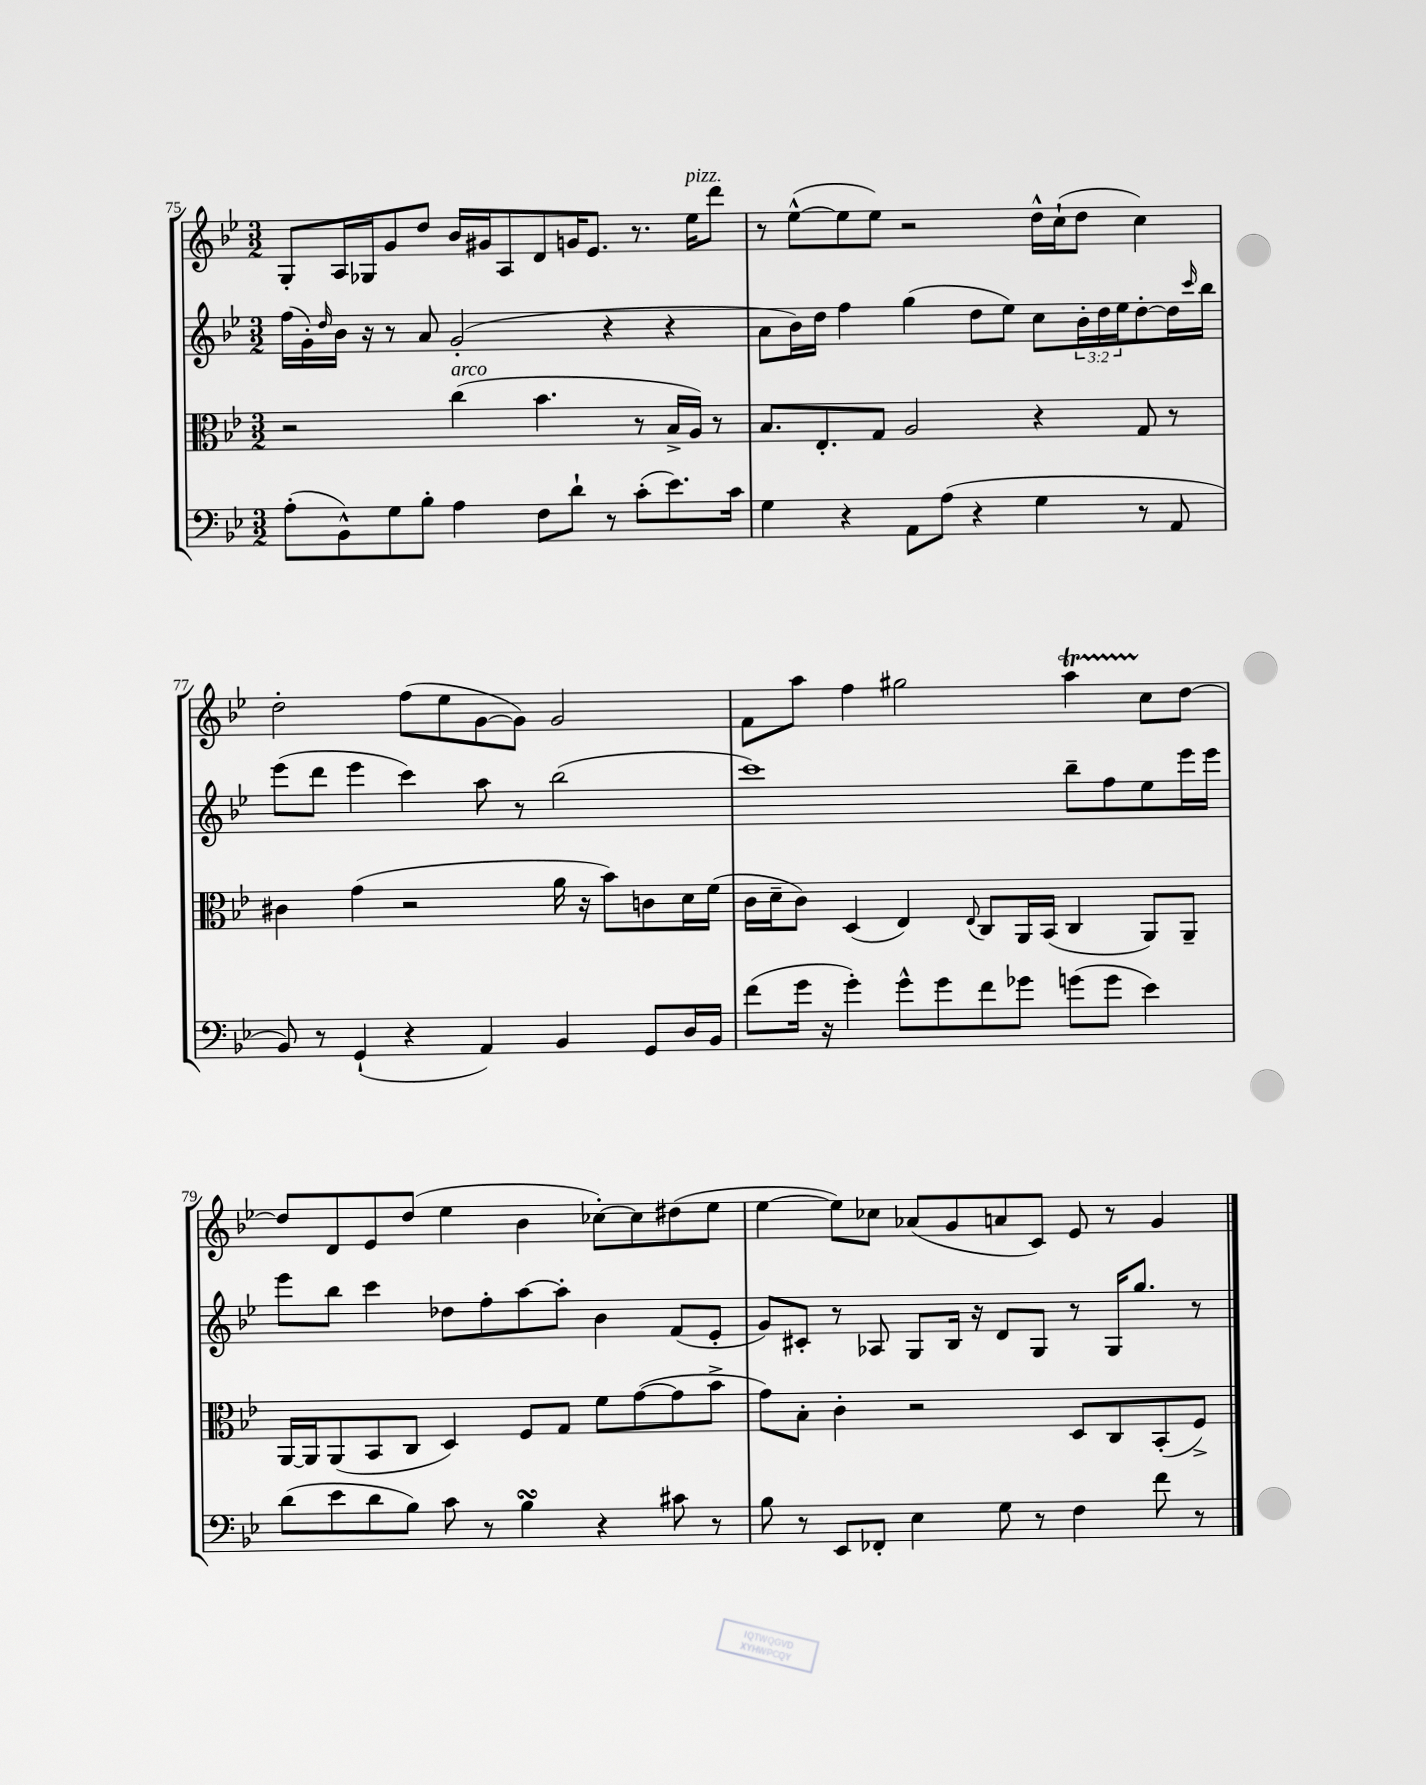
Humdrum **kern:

**kern	**kern	**kern	**kern
*staff4	*staff3	*staff2	*staff1
*clefF4	*clefC3	*clefG2	*clefG2
*k[b-e-]	*k[b-e-]	*k[b-e-]	*k[b-e-]
*M3/2	*M3/2	*M3/2	*M3/2
(8A'	2r	(16ff	8G'
.	.	16g')	.
.	.	16qqdd	.
8BB-^^)	.	16b-	16A
.	.	16r	16G-
8G	.	8r	8g
8B-'	.	8a	8dd
4A	(4cc	(2g'	16b-
.	.	.	16g#
.	.	.	8A
8F	4.b-	.	8d
8d`	.	.	16g
.	.	.	8.e-
8r	.	4r	.
(8c'	8r	.	8.r
8.e-)	16B-^	4r	.
.	16A)	.	16ee-
.	8r	.	8ddd
16c	.	.	.
=	=	=	=
4G	8.B-	8a	8r
.	.	16b-)	([8ee-^^
.	8.E-'	16dd	.
4r	.	4ff	8ee-]
.	8G	.	8ee-)
8AA	2A	(4gg	2r
(8A	.	.	.
4r	.	8dd	.
.	.	8ee-)	.
4G	4r	8cc	16dd^^
.	.	.	(16cc`
.	.	24b-'	8dd
.	.	24dd	.
.	.	24ee-	.
8r	8G	[8dd'	4cc)
8AA	8r	16dd]	.
.	.	16qqccc	.
.	.	16bb-	.
=	=	=	=
8BB-)	4c#	(8eee-	2dd'
8r	.	8ddd	.
(4GG`	(4g	4eee-	.
4r	2r	4ccc)	(8ff
.	.	.	8ee-
4AA)	.	8aa	[8g
.	.	8r	8g])
4BB-	16a	(2bb-	2g
.	16r	.	.
.	8b-)	.	.
8GG	8c	.	.
16D	16d	.	.
16BB-	(16f	.	.
=	=	=	=
(8f	16c	1ccc)	8f
.	16d~	.	.
16g	8c)	.	8aa
16r	.	.	.
4g')	(4D	.	4ff
8g^^	4E-)	.	2gg#
8g	.	.	.
.	8qqE-	.	.
8f	8C	.	.
8g-	16AA	.	.
.	(16BB-	.	.
(8g	4C	8bb-~	4aa
8g	.	8ff	.
4e-)	8AA)	8ee-	8cc
.	8AA~	16eee-	[8dd
.	.	16eee-	.
=	=	=	=
(8d	[16AA	8eee-	8dd]
.	16AA]	.	.
8e-	(8AA	8bb-	8d
8d	8BB-	4ccc	8e-
8B-)	8C	.	(8dd
8c	4D)	8dd-	4ee-
8r	.	8ff'	.
4B-	8F	[8aa	4b-
.	8G	8aa']	.
4r	8f	4b-	[8cc-')
.	([8g	.	8cc-]
8c#	8g]	(8f	(8dd#
8r	8b-^	8e-'	8ee-
=	=	=	=
8B-	8g)	8g)	[4ee-
8r	8B-'	8c#'	.
8EE-	4c'	8r	8ee-])
8FF-'	.	8A-	8cc-
4E-	2r	8G	(8a-
.	.	16B-	8g
.	.	16r	.
8G	.	8d	8a
8r	.	8G	8c)
4F	8D	8r	8e-
.	8C	16G	8r
.	.	8.gg	.
8f	(8BB-'	.	4g
8r	8F^)	8r	.
==	==	==	==
*-	*-	*-	*-
